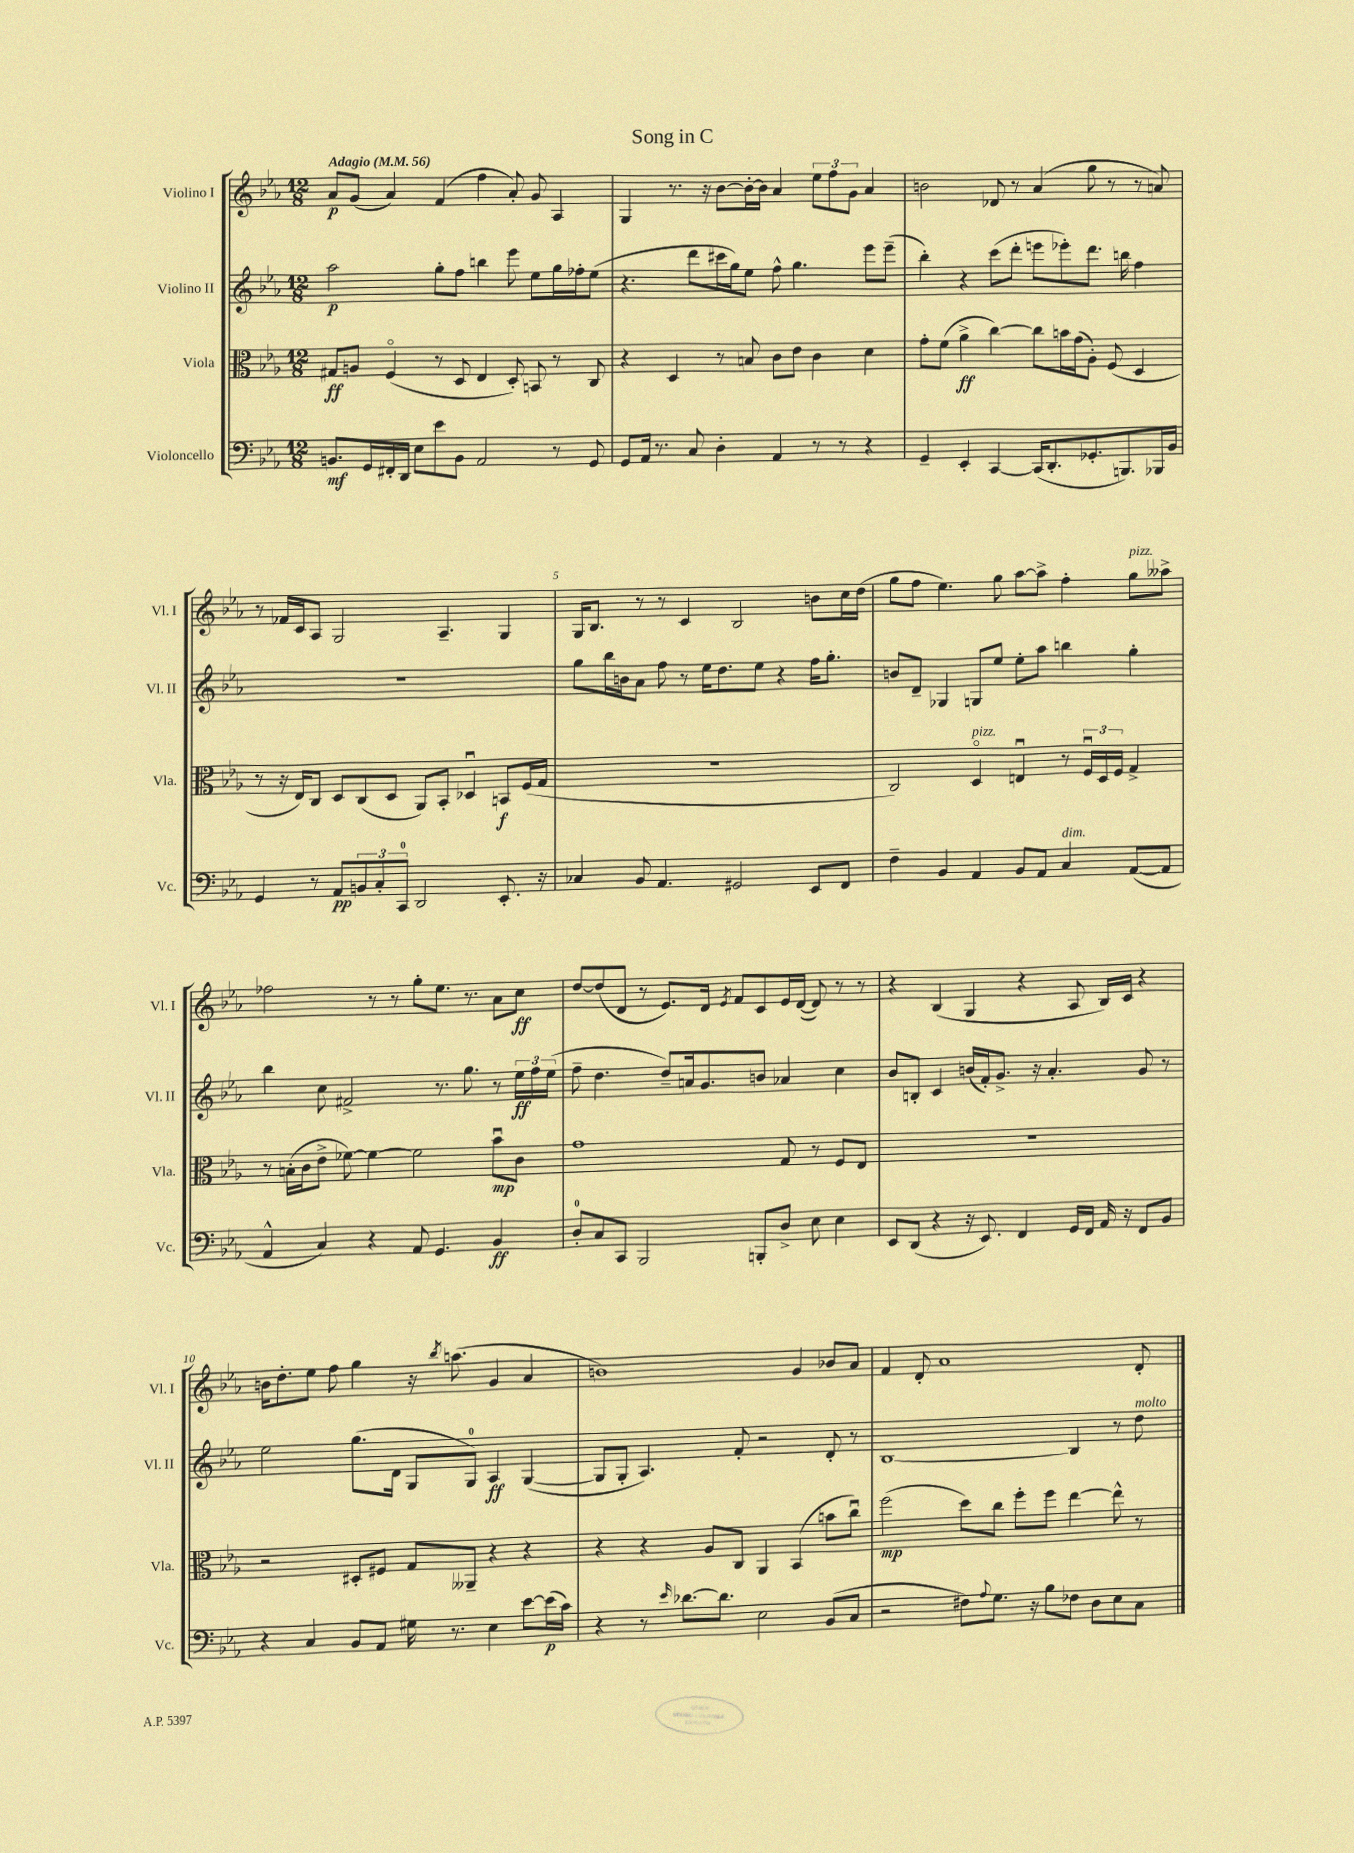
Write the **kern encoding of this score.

**kern	**kern	**kern	**kern
*staff4	*staff3	*staff2	*staff1
*clefF4	*clefC3	*clefG2	*clefG2
*k[b-e-a-]	*k[b-e-a-]	*k[b-e-a-]	*k[b-e-a-]
*M12/8	*M12/8	*M12/8	*M12/8
*MM56	*MM56	*MM56	*MM56
8.BB	8G#	2aa-	8a-
.	8A	.	(8g
16GG	.	.	.
16FF#'	(4Fo	.	4a-)
16DD	.	.	.
8E-	.	.	.
8e-	8r	8gg'	(4f
8BB	8D	8ff	.
2AA-	4E-	4bb	4ff
.	8D')	8eee-	8a-')
.	8BB	8ee-	8g
8r	8r	16gg	4A-
.	.	16ff-'	.
8GG	8C	(8ee-	.
=	=	=	=
8GG	4r	4.r	4G
16AA-	.	.	.
8.r	.	.	.
.	4D	.	8.r
8C	.	8ddd	.
.	.	.	16r
4D'	8r	16ccc#	[8b-
.	.	16gg)	.
.	8B	8ee-	16b-'_
.	.	.	16b-]
4AA-	8c	8ff^^	4a-
.	8e-	4.gg	.
8r	4c	.	12ee-
.	.	.	12ff
8r	.	.	.
.	.	.	12g
4r	4d	8eee-	4a-
.	.	(8eee-~	.
=	=	=	=
4GG~	8g'	4bb-')	2b
.	(8f	.	.
4EE-'	4a-^	4r	.
[4CC	[4cc)	(8ccc	8d-
.	.	8ddd'	8r
(16CC]	8cc]	8eee	(4a-
8.DD'	.	.	.
.	16b	8eee-')	.
.	(16g	.	.
8.GG-'	8A-')	8.ddd	8gg
.	(8F	.	8r
8.BBB)	.	16bb	.
.	4D	4ff	8r
16BBB-	.	.	8a)
16BB-	.	.	.
=	=	=	=
4GG	8r	1.r	8r
.	16r	.	16f-
.	16E-)	.	16c
8r	8C	.	8A-
8AA-	8D	.	2G
12BB	(8C	.	.
12C'	.	.	.
.	8D	.	.
12CC	.	.	.
2DD	8AA-)	.	.
.	8BB-'	.	4.A-~
.	4D-u	.	.
8.EE-'	8BB	.	4G
.	(16F	.	.
16r	16G	.	.
=	=	=	=
4C-	1.r	8gg	16G
.	.	.	8.B-
.	.	16bb-	.
.	.	16b	.
8BB-	.	8a-	8r
4.AA-	.	8ff	8r
.	.	8r	4c
.	.	16ee-	.
.	.	8.dd	.
2GG#	.	.	2B-
.	.	8ee-	.
.	.	4r	.
8EE-	.	16ff	8b
.	.	8.gg'	.
8FF	.	.	16cc
.	.	.	(16dd
=	=	=	=
4F~	2C)	8b	8gg
.	.	8d~	8ff
4BB-	.	4G-	4.ee-)
4AA-	4Do	8G	.
.	.	8ee-	8gg
8BB-	4Eu	8ee-'	[8aa-
8AA-	.	8aa-	8aa-^]
4C	8r	4bb	4ff'
.	24Fu	.	.
.	24D	.	.
.	24F	.	.
([8AA-	4G^	4gg'	8gg
8AA-]	.	.	8aa--^
=	=	=	=
4AA-^^	8r	4bb-	2ff-
.	(16B'	.	.
.	16c	.	.
4C)	8e-^	8cc	.
.	[8f-)	2f#^	.
4r	4f-_	.	8r
.	.	.	8r
8AA-	2f-]	.	8gg'
4.GG	.	8.r	8.ee-
.	.	8.gg	8.r
4BB-	8b-u	8r	8a-
.	8c	24ee-	8cc
.	.	24ff	.
.	.	(24ee-	.
=	=	=	=
8D'	1g	8ff~	[8dd
8C	.	4.dd	(8dd]
8CC	.	.	8d
2BBB-	.	.	8r
.	.	8dd~)	8.e-)
.	.	16a	.
.	.	8.g	16d
.	.	.	8qe-
.	.	.	8f
8BBB'	.	8b	8c
8D^	8G	4a-	16e-
.	.	.	([16d
8E-	8r	.	8d])
4E-	8F	4cc	8r
.	8E-	.	8r
=	=	=	=
8EE-	1.r	8b-	4r
(8DD	.	8B'	.
4r	.	4c	(4B-
16r	.	(16b	4G
8.EE-)	.	16f')	.
.	.	8.g^	.
4FF	.	.	4r
.	.	16r	.
.	.	4.a-'	.
16GG	.	.	8A-
16FF	.	.	.
16AA-	.	.	16B-)
16r	.	.	16c
8FF	.	8g	4r
8BB-	.	8r	.
=	=	=	=
4r	2r	2ee-	16b
.	.	.	8.dd'
4C	.	.	8ee-
.	.	.	8ff
8BB-	8D#'	(8.gg	4gg
8AA-	8F#	.	.
.	.	16d	.
16G#	8G	8G	16r
.	.	.	8qbb-
8.r	.	.	(8.aa
.	8AA--~	8G)	.
4E-	4r	4A-	4g
[8e-	4r	([4G	4a-
(16e-]	.	.	.
16c)	.	.	.
=	=	=	=
4r	4r	8G]	1b)
.	.	8G'	.
8r	4r	4.A-)	.
16qqe-	.	.	.
[8.d-	.	.	.
.	8A-	.	.
8.d-]	.	.	.
.	8C	8f'	.
2E-	4AA-	2r	.
.	(4BB-	.	4g
(8BB-	8b	8d'	8b-
8C	8ccu)	8r	8a-
=	=	=	=
2r	(2ff	[1B-	4f
.	.	.	8d'
.	.	.	1a-
8F#)	8dd)	.	.
8qqA-	.	.	.
8.G	8cc	.	.
.	8ff'	.	.
16r	.	.	.
8B-	8ff	.	.
8F-	[4ee-	4B-]	.
8D	.	.	.
8E-	8ee-^^]	8r	.
8C	8r	8dd	8d'
==	==	==	==
*-	*-	*-	*-
